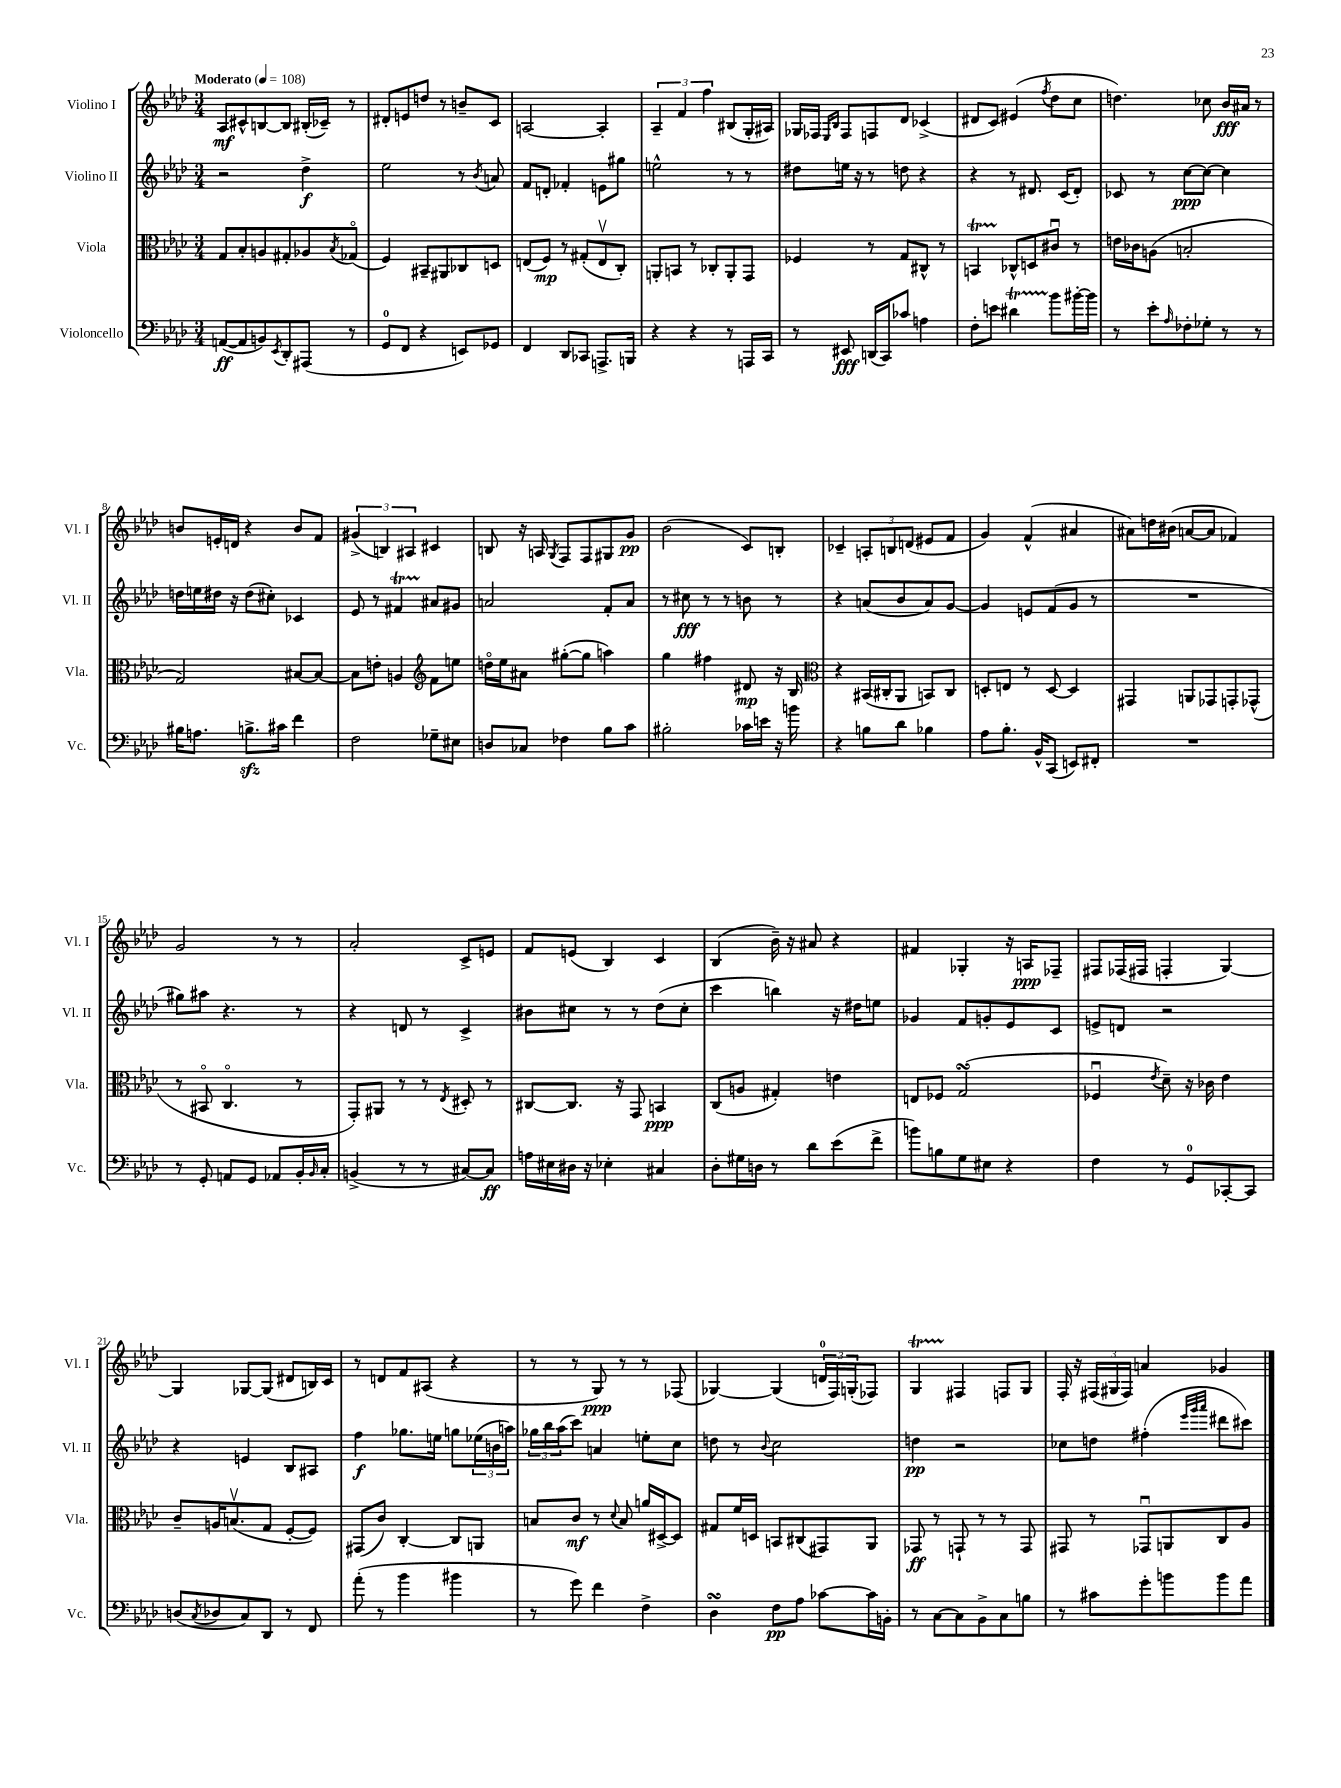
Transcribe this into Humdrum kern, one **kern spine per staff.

**kern	**dynam	**kern	**dynam	**kern	**dynam	**kern	**dynam
*part4	*part4	*part3	*part3	*part2	*part2	*part1	*part1
*staff4	*staff4	*staff3	*staff3	*staff2	*staff2	*staff1	*staff1
*I"Violoncello	*	*I"Viola	*	*I"Violino II	*	*I"Violino I	*
*I'Vc.	*	*I'Vla.	*	*I'Vl. II	*	*I'Vl. I	*
*clefF4	*	*clefC3	*	*clefG2	*	*clefG2	*
*k[b-e-a-d-]	*	*k[b-e-a-d-]	*	*k[b-e-a-d-]	*	*k[b-e-a-d-]	*
*M3/4	*	*M3/4	*	*M3/4	*	*M3/4	*
*MM108	*	*MM108	*	*MM108	*	*MM108	*
=1	=1	=1	=1	=1	=1	=1	=1
!	!	!	!	!	!	!LO:TX:a:B:t=Moderato	!
([8AAn/L	ff	8G/L	.	2r	.	8A-/L	mf
8AA/]	.	8B-'/	.	.	.	8c#X^^/	.
8BBn/)	.	8An/	.	.	.	[8Bn/	.
8qEE-/	.	.	.	.	.	.	.
8DD-'/	.	8G#X'/	.	.	.	8B/J]	.
(8AAA#X/J	.	8A-X/	.	4dd-^\	f	(16B#X'/LL	.
.	.	.	.	.	.	16c-X~/JJ)	.
.	.	8qB-/	.	.	.	.	.
8r	.	(8G-X/J	.	.	.	8r	.
=2	=2	=2	=2	=2	=2	=2	=2
8GG/L	.	4F/)	.	2ee-\	.	8d#X'/L	.
8FF/J	.	.	.	.	.	8en/	.
4r	.	8BB#X~/L	.	.	.	8ddn/J	.
.	.	8AA#X/	.	.	.	8r	.
8EEn/L)	.	8C-X/	.	8r	.	8bn~/L	.
.	.	.	.	8qb-/	.	.	.
8GG-X/J	.	8Dn/J	.	8an/	.	8c/J	.
=3	=3	=3	=3	=3	=3	=3	=3
4FF/	.	(8En/L	.	8f/L	.	[2An/	.
.	.	8F/J)	mp	8dn'/J	.	.	.
8DD-/L	.	8r	.	4f-X'/	.	.	.
8CC-X/J	.	(8G#X'/L	.	.	.	.	.
8.AAAn^/L	.	8Ev/	.	8en\L	.	4A'/]	.
.	.	8C'/J)	.	8gg#X\J	.	.	.
16BBBn/Jk	.	.	.	.	.	.	.
=4	=4	=4	=4	=4	=4	=4	=4
4r	.	8AAn'/L	.	2een^^\	.	6A-~/	.
.	.	8BBn/J	.	.	.	.	.
.	.	.	.	.	.	6f/	.
4r	.	8r	.	.	.	.	.
.	.	.	.	.	.	6ff\	.
.	.	8C-X'/L	.	.	.	.	.
8r	.	8AA'/	.	8r	.	(8B#X/L	.
16AAAn/LL	.	8GG/J	.	8r	.	16G'/L	.
16CC/JJ	.	.	.	.	.	16A#X/JJ)	.
=5	=5	=5	=5	=5	=5	=5	=5
8r	.	4F-X/	.	8dd#X\L	.	16G-X/LL	.
.	.	.	.	.	.	16F-X/JJ	.
.	.	.	.	.	.	16qqE-/LL	.
.	.	.	.	.	.	16qqB-/JJ	.
8EE#X/	fff	.	.	16een\Jk	.	8F-/L	.
.	.	.	.	16r	.	.	.
(16DDn/LL	.	8r	.	8r	.	8Fn/	.
16CC/J)	.	.	.	.	.	.	.
8c-X/J	.	8G/L	.	8ddn\	.	8d-/J	.
4An\	.	8C#X^^/J	.	4r	.	(4c-X^/	.
.	.	8r	.	.	.	.	.
=6	=6	=6	=6	=6	=6	=6	=6
8F'\L	.	4BBnt/	.	4r	.	8d#X/L	.
8en\J	.	.	.	.	.	8c/J)	.
4d#Xt\	.	8C-X^^/L	.	8r	.	(4e#X/	.
.	.	8Dn/	.	8.d#X/	.	.	.
.	.	.	.	.	.	8qff/	.
8b-\L	.	8c#Xu/J	.	.	.	8dd-\L	.
.	.	.	.	(16c/KL	.	.	.
[16b#X'\L	.	8r	.	8d#'/J)	.	8cc\J	.
16b#\JJ]	.	.	.	.	.	.	.
=7	=7	=7	=7	=7	=7	=7	=7
8r	.	16en\LL	.	8c-X/	.	4.ddn\)	.
.	.	16c-X\J	.	.	.	.	.
8e-'\L	.	(8An\J	.	8r	.	.	.
16qqA-/	.	.	.	.	.	.	.
8F-X'\	.	2Bn'/	.	[8cc\L	ppp	.	.
8G-X'\J	.	.	.	8cc\J_	.	8cc-X\	.
8r	.	.	.	4cc\]	.	16b-/LL	fff
.	.	.	.	.	.	16a#X/JJ	.
8r	.	.	.	.	.	8r	.
!!LO:LB:g=z
=8	=8	=8	=8	=8	=8	=8	=8
16B#X\KL	.	2G/)	.	16ddn\LL	.	8bn/L	.
8.An\J	.	.	.	16een\	.	.	.
.	.	.	.	16dd#X\JJ	.	16en'/L	.
.	.	.	.	16r	.	16dn/JJ	.
8.Bnzz^\L	.	.	.	(8dd#\L	.	4r	.
.	.	.	.	8cc#X'\J)	.	.	.
16c#X\Jk	.	.	.	.	.	.	.
4f\	.	[8B#X/L	.	4c-X/	.	8b/L	.
.	.	8B#/J_	.	.	.	8f/J	.
=9	=9	=9	=9	=9	=9	=9	=9
2F\	.	8B#\L]	.	8e-/	.	(6g#X^/	.
.	.	8en'\J	.	8r	.	.	.
.	.	.	.	.	.	6Bn/)	.
.	.	4An/	.	4f#Xt/	.	.	.
.	.	.	.	.	.	6A#X/	.
*	*	*clefG2	*	*	*	*	*
8G-X~\L	.	8f\L	.	8a#X/L	.	4c#X/	.
8E#X\J	.	8een\J	.	8g#X/J	.	.	.
=10	=10	=10	=10	=10	=10	=10	=10
8Dn/L	.	16ddn\LL	.	2an/	.	8Bn/	.
.	.	16ee-\J	.	.	.	.	.
8C-X/J	.	8a#X\J	.	.	.	16r	.
.	.	.	.	.	.	16An/	.
.	.	.	.	.	.	8qG/	.
4F-X\	.	([8gg#X'\L	.	.	.	8F/L	.
.	.	8gg#\J]	.	.	.	8F/	.
8B-\L	.	4aan\)	.	8f'/L	.	8G#X/	.
8c\J	.	.	.	8a/J	.	8g/J	pp
=11	=11	=11	=11	=11	=11	=11	=11
2B#X'\	.	4gg\	.	8r	.	(2b-\	.
.	.	.	.	8cc#X\	fff	.	.
.	.	4ff#X\	.	8r	.	.	.
.	.	.	.	8r	.	.	.
16c-X\LL	.	8d#X/	mp	8bn\	.	8c/L)	.
16en\JJ	.	.	.	.	.	.	.
16r	.	16r	.	8r	.	8Bn'/J	.
16bn\	.	16B-/	.	.	.	.	.
=12	=12	=12	=12	=12	=12	=12	=12
*	*	*clefC3	*	*	*	*	*
4r	.	4r	.	4r	.	4c-X~/	.
8Bn\L	.	(16BB#X/LL	.	(8an/L	.	12An'/L	.
.	.	16C#X'/J	.	.	.	.	.
.	.	.	.	.	.	12Bn/	.
8d-\J	.	8AA-/J	.	8b-/	.	.	.
.	.	.	.	.	.	(12dn/J	.
4B-X\	.	8BBn/L)	.	8a/)	.	8e#X/L	.
.	.	8C#/J	.	[8g/J	.	8f/J	.
=13	=13	=13	=13	=13	=13	=13	=13
8A-\L	.	8Dn'/L	.	4g/]	.	4g/)	.
8.B-'\J	.	8En/J	.	.	.	.	.
.	.	8r	.	8en/L	.	(4f^^/	.
16BB-^^/KL	.	.	.	.	.	.	.
(8CC/J	.	[8D/	.	(8f/	.	.	.
8EEn/L)	.	4D/]	.	8g/J	.	4a#X/	.
8FF#X'/J	.	.	.	8r	.	.	.
=14	=14	=14	=14	=14	=14	=14	=14
2.r	.	4GG#X/	.	2.r	.	8a#X\L)	.
.	.	.	.	.	.	16ddn\L	.
.	.	.	.	.	.	(16b#X\JJ	.
.	.	8AAn/L	.	.	.	[8an/L	.
.	.	8GG-X/	.	.	.	8a/J]	.
.	.	8GGn'/	.	.	.	4f-X/)	.
.	.	(8GG-X^^/J	.	.	.	.	.
!!LO:LB:g=z
=15	=15	=15	=15	=15	=15	=15	=15
8r	.	8r	.	8gg#X\L)	.	2g/	.
8GG'/	.	8BB#X/	.	8aa#X\J	.	.	.
8AAn/L	.	4.C/	.	4.r	.	.	.
8GG/J	.	.	.	.	.	.	.
8AA-X/L	.	.	.	.	.	8r	.
16BB-'/L	.	8r	.	8r	.	8r	.
16qqBB-/	.	.	.	.	.	.	.
16C'/JJ	.	.	.	.	.	.	.
=16	=16	=16	=16	=16	=16	=16	=16
(4BBn^/	.	8GG'/L)	.	4r	.	2a-'/	.
.	.	8AA#X/J	.	.	.	.	.
8r	.	8r	.	8dn/	.	.	.
8r	.	8r	.	8r	.	.	.
.	.	8qE-/	.	.	.	.	.
[8C#X/L)	.	8D#X'/	.	4c^/	.	8c^/L	.
8C#/J]	ff	8r	.	.	.	8en/J	.
=17	=17	=17	=17	=17	=17	=17	=17
16An\LL	.	[8C#X/L	.	8b#X\L	.	8f/L	.
16E#X\	.	.	.	.	.	.	.
16D#X\JJ	.	8.C#/J]	.	8cc#X\J	.	(8en/J	.
16r	.	.	.	.	.	.	.
4E-X'\	.	.	.	8r	.	4B-/)	.
.	.	16r	.	.	.	.	.
.	.	8GG/	.	8r	.	.	.
4C#X/	.	4BBn/	ppp	(8dd-\L	.	4c/	.
.	.	.	.	8cc#'\J	.	.	.
=18	=18	=18	=18	=18	=18	=18	=18
8D-'\L	.	(8C/L	.	4ccc\	.	(4B-/	.
16G#X\L	.	8An/J	.	.	.	.	.
16Dn\JJ	.	.	.	.	.	.	.
8r	.	4G#X'/)	.	4bbn\)	.	16b-~\)	.
.	.	.	.	.	.	16r	.
8d-\L	.	.	.	.	.	8a#X/	.
(8e-\	.	4en\	.	16r	.	4r	.
.	.	.	.	16dd#X\KL	.	.	.
8f^\J	.	.	.	8een\J	.	.	.
=19	=19	=19	=19	=19	=19	=19	=19
8bn\L)	.	8En/L	.	4g-X/	.	4f#X/	.
8Bn\	.	8F-X/J	.	.	.	.	.
8G\	.	(2GsSsS/	.	8f/L	.	4G-X'/	.
8E#X\J	.	.	.	8gn'/	.	.	.
4r	.	.	.	8e-/	.	16r	.
.	.	.	.	.	.	16An/KL	ppp
.	.	.	.	8c/J	.	8F-X~/J	.
=20	=20	=20	=20	=20	=20	=20	=20
4F\	.	4F-Xu/	.	8en^/L	.	8F#X/L	.
.	.	.	.	8dn/J	.	(16F-X/L	.
.	.	.	.	.	.	16F#X/JJ	.
.	.	8qe-/	.	.	.	.	.
8r	.	8d-~\)	.	2r	.	4Fn'/	.
8GG/L	.	16r	.	.	.	.	.
.	.	16c-X\	.	.	.	.	.
[8CC-X'/	.	4e-\	.	.	.	[4G/)	.
8CC-/J]	.	.	.	.	.	.	.
!!LO:LB:g=z
=21	=21	=21	=21	=21	=21	=21	=21
(8Dn/L	.	8c~/L	.	4r	.	4G/]	.
8qC/	.	.	.	.	.	.	.
8D-X/	.	16An/K	.	.	.	.	.
.	.	(8.Bnv/	.	.	.	.	.
8C/)	.	.	.	4en/	.	[8G-X/L	.
8DD-/J	.	8G/J	.	.	.	(8G-/J]	.
8r	.	[8F'/L	.	8B-/L	.	8d#X/L	.
8FF/	.	8F/J])	.	8A#X/J	.	16Bn/L)	.
.	.	.	.	.	.	16c/JJ	.
=22	=22	=22	=22	=22	=22	=22	=22
(8a-'\	.	(8GG#X/L	.	4ff\	f	8r	.
8r	.	8c/J)	.	.	.	8dn/L	.
4b-\	.	[4C'/	.	8.gg-X\L	.	8f/	.
.	.	.	.	.	.	(8A#X/J	.
.	.	.	.	16een\Jk	.	.	.
4b#X\	.	8C/L]	.	8ggn\L	.	4r	.
.	.	8AAn/J	.	(24ee-X\L	.	.	.
.	.	.	.	24bn\	.	.	.
.	.	.	.	24aan\JJ)	.	.	.
=23	=23	=23	=23	=23	=23	=23	=23
8r	.	8Bn/L	.	24gg-X\LL	.	8r	.
.	.	.	.	24bb-\	.	.	.
.	.	.	.	(24aa-\J	.	.	.
8g\)	.	8c/J	mf	8ccc\J)	.	8r	.
4f\	.	8r	.	4an/	.	8G/)	ppp
.	.	8qqd-/	.	.	.	.	.
.	.	8B/	.	.	.	8r	.
4F^\	.	16an/LL	.	8een'\L	.	8r	.
.	.	[16D#X^/J	.	.	.	.	.
.	.	8D#/J]	.	8cc\J	.	(8F-X/	.
=24	=24	=24	=24	=24	=24	=24	=24
4D-sSSs\	.	8G#X/L	.	8ddn\	.	[4G-X/)	.
.	.	16f/L	.	8r	.	.	.
.	.	16Dn/JJ	.	.	.	.	.
.	.	.	.	8qqb-/	.	.	.
8F\L	pp	8BBn/L	.	2cc\	.	(4G-/]	.
8A-\J	.	(8C#X/	.	.	.	.	.
[8c-X\L	.	8GG#X/)	.	.	.	24dn/LL	.
.	.	.	.	.	.	24F/)	.
.	.	.	.	.	.	(24Gn'/J	.
16c-\L]	.	8AA-/J	.	.	.	8F-X/J)	.
16BBn'\JJ	.	.	.	.	.	.	.
=25	=25	=25	=25	=25	=25	=25	=25
8r	.	8GG-X/	ff	4ddn\	pp	4Gt/	.
[8C\L	.	8r	.	.	.	.	.
8C\]	.	8GGn`/	.	2r	.	4F#X/	.
8BB-^\	.	8r	.	.	.	.	.
8C\	.	8r	.	.	.	8Fn/L	.
8Bn\J	.	8GG/	.	.	.	8G/J	.
=26	=26	=26	=26	=26	=26	=26	=26
8r	.	8GG#X/	.	8cc-X\L	.	16F'/	.
.	.	.	.	.	.	16r	.
8c#X\L	.	8r	.	8ddn\J	.	(24F#X/LL	.
.	.	.	.	.	.	24G#X/	.
.	.	.	.	.	.	24F#/JJ)	.
8g'\	.	8GG-Xu/L	.	(4ff#X'\	.	4an/	.
8bn\	.	8AAn/	.	.	.	.	.
.	.	.	.	32qqeee-/LLL	.	.	.
.	.	.	.	32qqggg/	.	.	.
.	.	.	.	32qqaaa-/JJJ	.	.	.
8b\	.	8C/	.	8ddd#X\L	.	4g-X/	.
8a-\J	.	8A-/J	.	8ccc#X\J)	.	.	.
==	==	==	==	==	==	==	==
*-	*-	*-	*-	*-	*-	*-	*-
